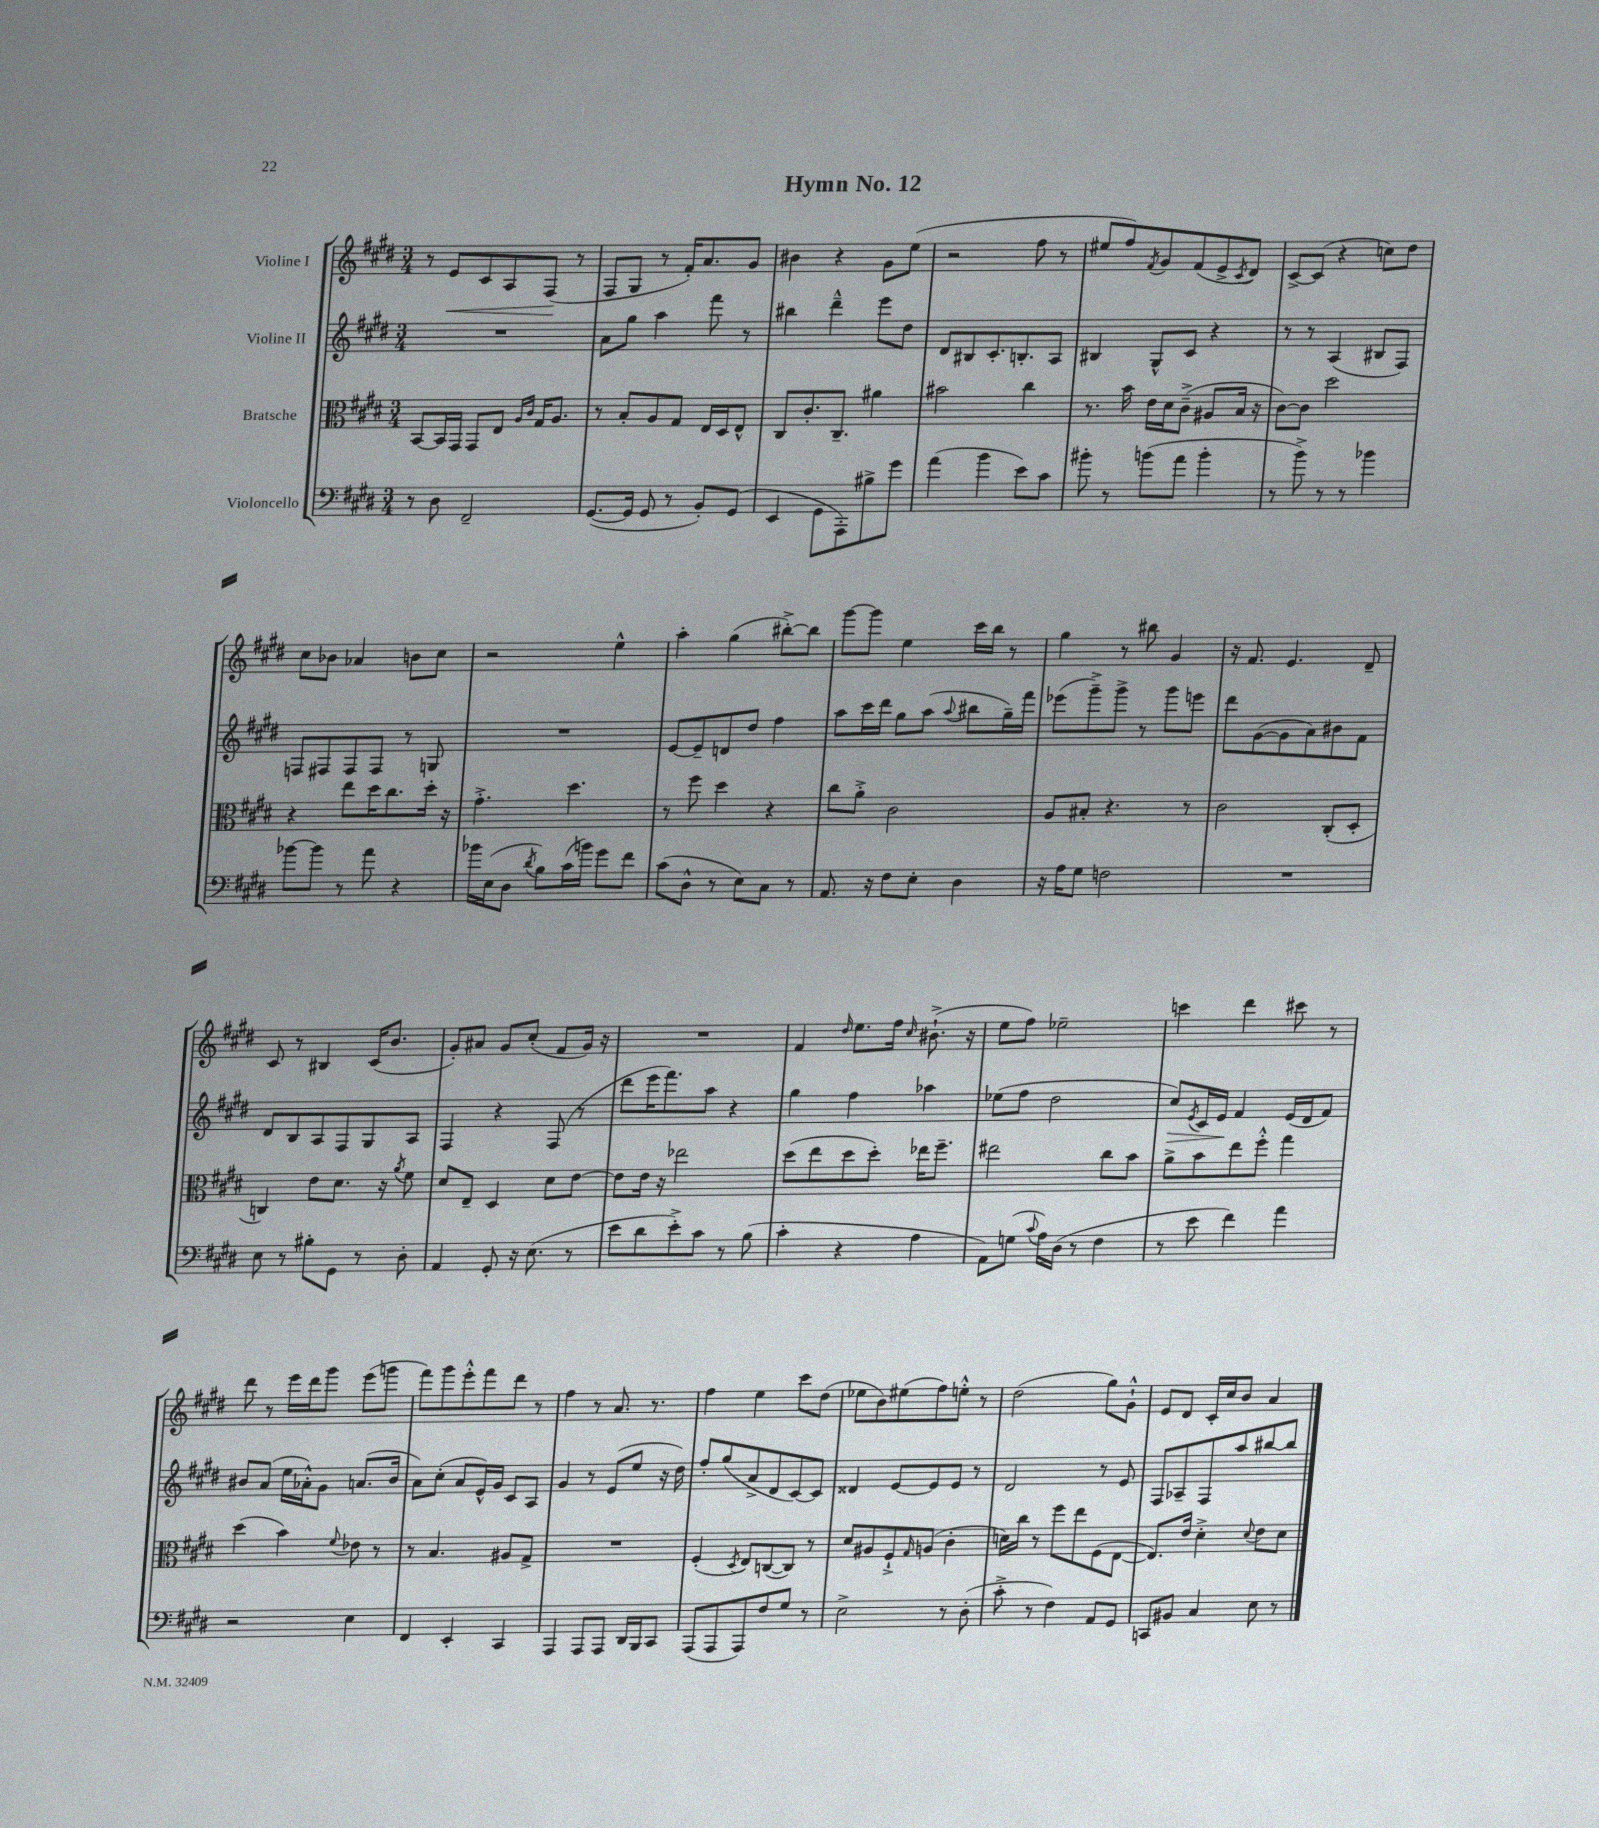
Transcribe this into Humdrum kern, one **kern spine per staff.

**kern	**kern	**kern	**kern
*staff4	*staff3	*staff2	*staff1
*clefF4	*clefC3	*clefG2	*clefG2
*k[f#c#g#d#]	*k[f#c#g#d#]	*k[f#c#g#d#]	*k[f#c#g#d#]
*M3/4	*M3/4	*M3/4	*M3/4
8r	[8BB	2.r	8r
8D#	16BB]	.	8e
.	16GG#	.	.
2FF#~	8GG#	.	8c#
.	8E	.	8A
.	16qqA	.	.
.	16qqc#	.	.
.	16G#	.	(8F#
.	8.A	.	.
.	.	.	8r
=	=	=	=
([8.GG#	8r	8a	8F#
.	8B'	8gg#	8G#
16GG#]	.	.	.
8GG#	8A	4aa	8r
8r	8G#	.	16f#')
.	.	.	8.a
8BB')	16E	8fff#	.
.	16D#	.	.
(8GG#	8E^^	8r	8g#
=	=	=	=
4EE	8C#	4bb#	4b#
.	8.c#'	.	.
8GG#	.	4ddd#~^^	4r
.	8.C#~	.	.
8AAA')	.	.	.
8B#^	4a#	8eee	8g#
8g#	.	8dd#	(8ee
=	=	=	=
(4a	2b#	8d#	2r
.	.	8B#	.
4b	.	8.c#'	.
.	.	8.B'	.
8e)	4cc#	.	8ff#
8c#	.	8A	8r
=	=	=	=
8b#'	8.r	4B#	8ee#
8r	.	.	8ff#)
.	16b	.	.
.	.	.	8qf#
(8b	16e	8G#^^	8g#
.	16d#	.	.
8a	(8c#~^	8c#	(8f#
4b'	8A#	4r	8e^
.	.	.	8qc#
.	16B	.	8d#)
.	16r	.	.
=	=	=	=
8r	[8c#)	8r	[8c#^
8b^)	8c#]	8r	(8c#]
8r	2dd#	(4A	4r
8r	.	.	.
4b-	.	8B#	8cc)
.	.	8F#)	8dd#
=	=	=	=
[8b-	4r	8F	8cc#
8b-]	.	8F#	8b-
8r	8ee	8F#	4a-
8a	16dd#	8F#	.
.	8.cc#	.	.
4r	.	8r	8b
.	16dd#'	8G	8cc#
.	16r	.	.
=	=	=	=
16b-	4.g#'^	2.r	2r
(16E	.	.	.
8D#	.	.	.
8qd#	.	.	.
8B)	.	.	.
(16c#	4.dd#	.	.
16b)	.	.	.
8g#	.	.	4ee^^
8f#	.	.	.
=	=	=	=
(8c#	8r	[8e	4aa'
8D#^^	8ff#	8e~]	.
8r	4dd#	8d	(4gg#
8E)	.	8dd#	.
8C#	4r	4ff#	[8bb#'^)
8r	.	.	8bb#]
=	=	=	=
8.AA	8cc#	8aa	[8ggg#
.	8a'^	16ccc#	8ggg#]
16r	.	16ddd#	.
8F#	2c#	8gg#	4ee
8E'	.	(8aa	.
.	.	8qqaa	.
4D#	.	8bb#	16ccc#
.	.	.	16bb
.	.	16gg#~)	8r
.	.	16fff#	.
=	=	=	=
16r	8A	(8eee-	4gg#
16A	.	.	.
8G#	8B#'	8ggg#~^)	.
2F	4.r	8ggg#^	8r
.	.	8r	8bb#
.	.	8ggg#	4g#
.	8r	8eee	.
=	=	=	=
2.r	2c#	8ddd#	16r
.	.	.	8.f#
.	.	([8g#	.
.	.	8g#]	4.e
.	.	8a)	.
.	(8C#'	8b#	.
.	8D#'	8f#	8d#~
=	=	=	=
8E	4C)	8d#	8c#
8r	.	8B	8r
8B#'	8e	8A	4B#
8GG#	8.d#	8F#	.
8r	.	8G#	(16c#
.	16r	.	8.b
.	8qa	.	.
8D#'	8f#	8A	.
=	=	=	=
4AA	8d#	4F#	8g#')
.	8E~	.	8a#
8GG#'	4D#	4r	8g#
16r	.	.	(8cc#'
(8.E	.	.	.
.	8d#	(8F#	8f#
8r	[8e	8r	16g#)
.	.	.	16r
=	=	=	=
8e	8e]	8ddd#	2.r
8d#	16e	16eee	.
.	16r	8.fff#)	.
8e'^)	2ee-	.	.
8c#	.	8aa	.
8r	.	4r	.
(8B	.	.	.
=	=	=	=
4c#'	(8dd#	4gg#	4f#
.	8ee	.	.
.	.	.	16qqdd#
4r	8dd#	4ff#	8.ee
.	8dd#')	.	.
.	.	.	16ff#
.	.	.	16qqcc#
4A	16ee-	4aa-	(8.b#`^
.	8.ff#~	.	.
.	.	.	16r
=	=	=	=
8AA)	2ee#	(8ee-	8ee
(8G	.	8ff#	8ff#)
8qqc#	.	.	.
16A)	.	2dd#	2ee-~
(16D#	.	.	.
8r	.	.	.
4F#	8cc#	.	.
.	8b	.	.
=	=	=	=
8r	8a^	8cc#)	4ccc
.	.	8qe	.
8e	8b	16c#	.
.	.	16e	.
4f#)	8ee	4f#	4ddd#
.	8ff#'^^	.	.
4a	4gg#	(16e	8ccc#
.	.	16d#	.
.	.	8f#)	8r
=	=	=	=
2r	(4dd#	8b#	8ddd#
.	.	(8a	8r
.	4b)	16ee	16eee
.	.	16a-'^^)	16ddd#
.	.	8g#	8ggg#
.	8qqf#	.	.
4E	8e-	(8.a	(8eee
.	8r	.	8ggg
.	.	16b#	.
=	=	=	=
4FF#	8r	8a)	8fff#)
.	4.B	(8cc#'	8ggg#
4EE'	.	8a	8eee'^^
.	.	16e^^)	8fff#
.	.	16g#	.
4CC#	8A#	8c#	8ddd#
.	8G#^	8A	8r
=	=	=	=
4AAA	2.r	4g#	4ff#
8AAA	.	8r	8r
8AAA	.	(8e	8.a
16DD#	.	8ee	.
16BBB	.	.	8.r
8CC#	.	16r	.
.	.	16dd#)	.
=	=	=	=
(8AAA	(4F#'	8ff#'	4ff#
8AAA	.	(8gg#	.
.	8qD#	.	.
8AAA)	8E)	8a^	4ee
8F#	([8C	8d#	.
8G#	8C])	[8c#)	8ccc#
8r	8r	8c#]	(8dd#
=	=	=	=
2E^	8d#	4d##	8ee-
.	8A#	.	8b)
.	8F#`^	[8e	(8ee#
.	16qqG#	.	.
.	(8A	8e]	8ff#)
8r	4c#'	8e	8ee'^^
(8D#'	.	8r	8r
=	=	=	=
8c#'^	16d)	2d#	(2dd#
.	16cc#	.	.
8r	8r	.	.
4F#)	8ff#	.	.
.	8ee	.	.
8AA	(8F#	8r	8gg#)
8GG#	[8E	8e	8g#`^^
=	=	=	=
8CC	8.E])	8F#	8e
8BB#	.	8A-~	8d#
.	16e	.	.
4C#	4d#'^	8F#	16c#'
.	.	.	16cc#
.	.	8aa	8b
.	8qqd#	.	.
8E	8e	[8bb#	4a
8r	8d#	8bb#]	.
==	==	==	==
*-	*-	*-	*-
